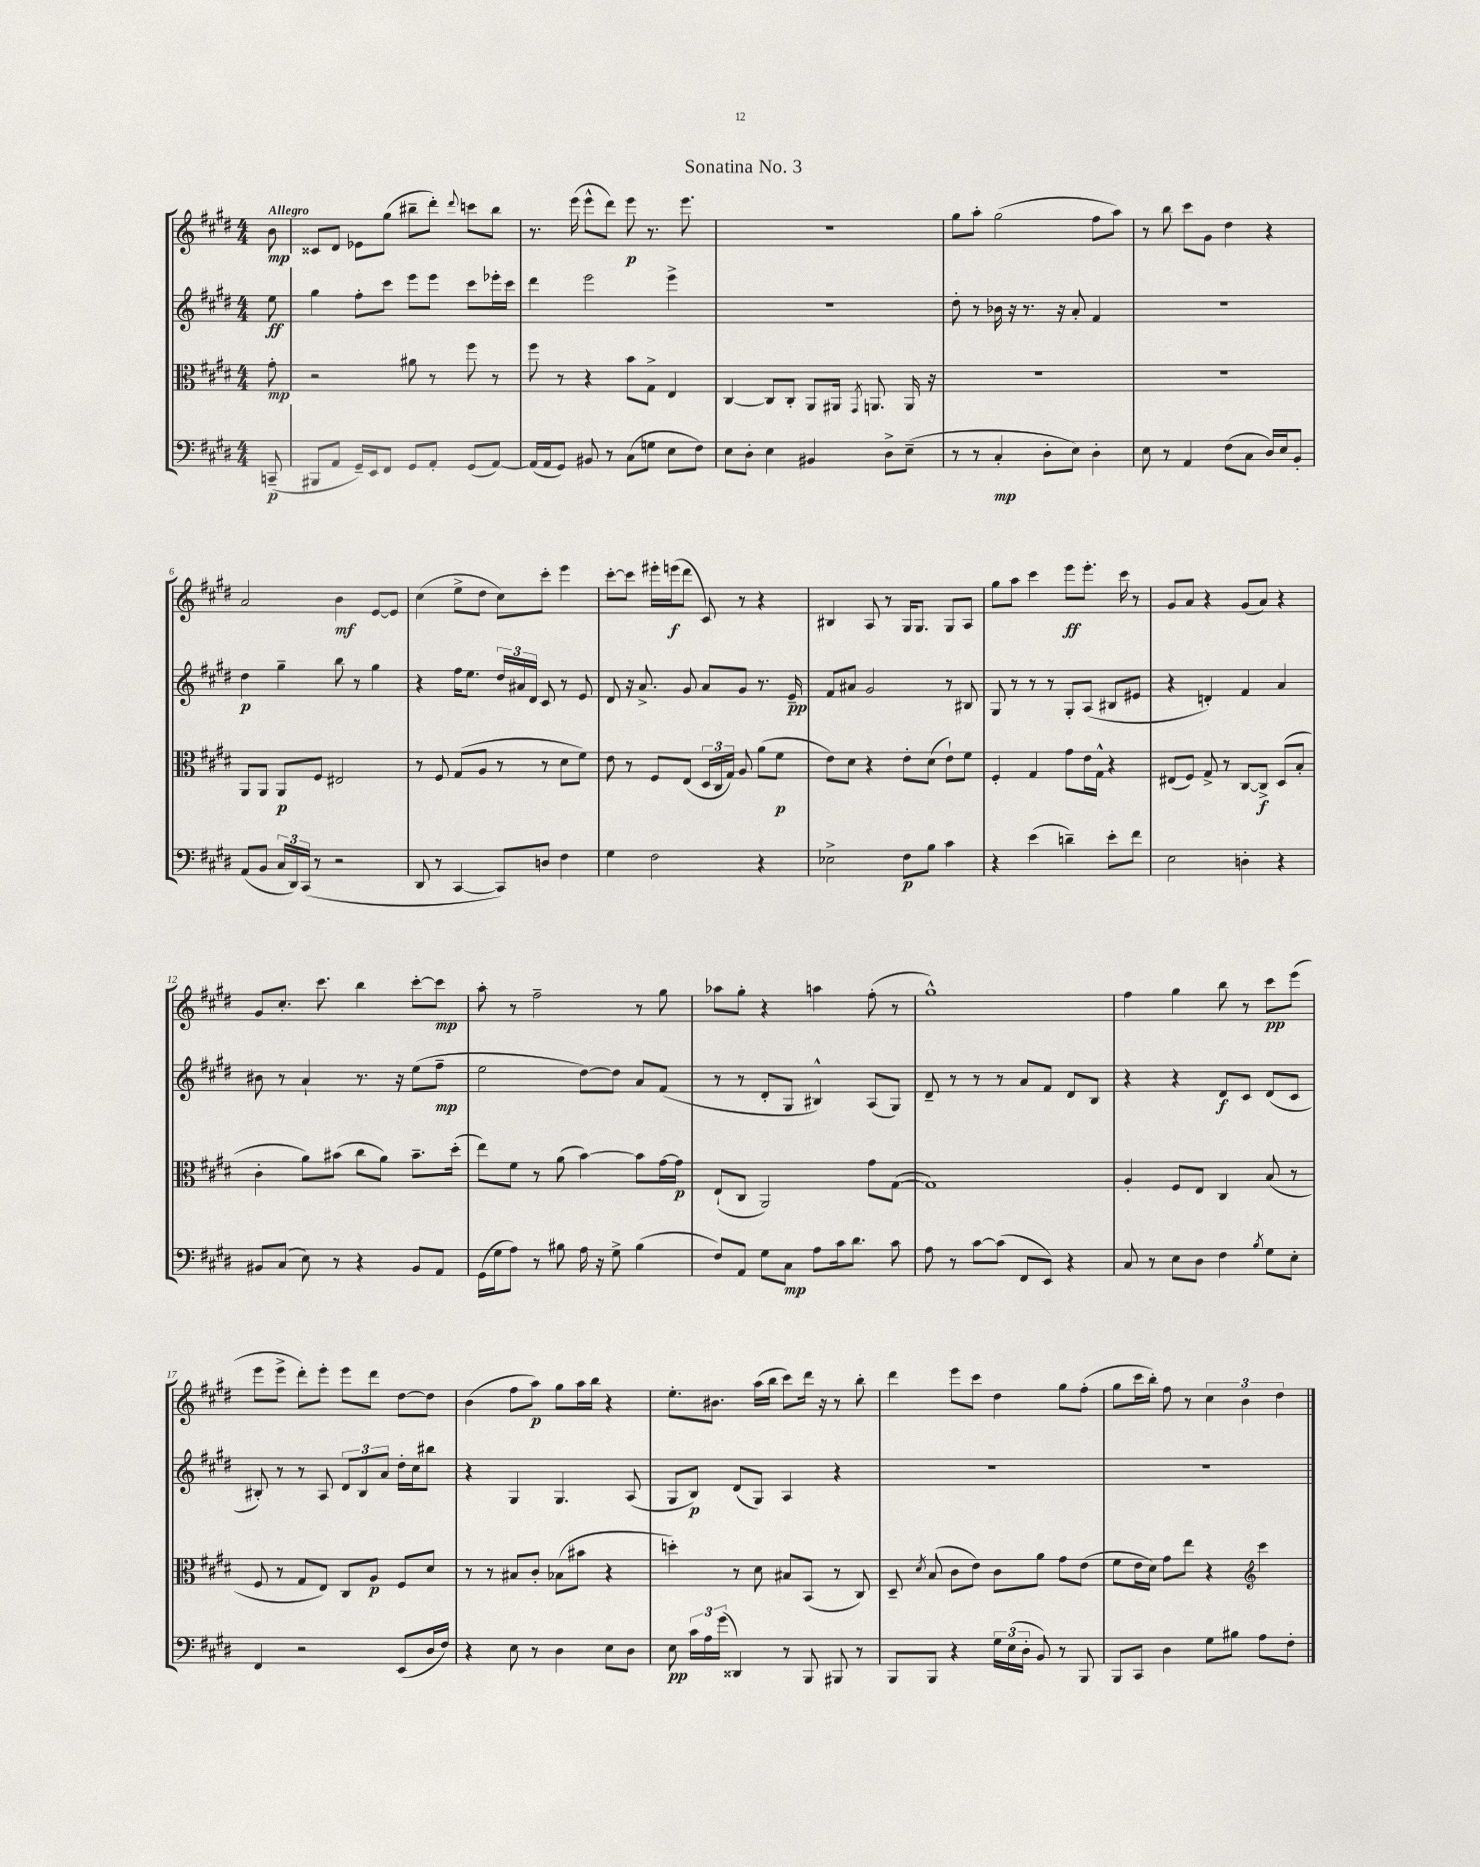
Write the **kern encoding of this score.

**kern	**dynam	**kern	**dynam	**kern	**dynam	**kern	**dynam
*part4	*part4	*part3	*part3	*part2	*part2	*part1	*part1
*staff4	*staff4	*staff3	*staff3	*staff2	*staff2	*staff1	*staff1
*clefF4	*	*clefC3	*	*clefG2	*	*clefG2	*
*k[f#c#g#d#]	*	*k[f#c#g#d#]	*	*k[f#c#g#d#]	*	*k[f#c#g#d#]	*
*M4/4	*	*M4/4	*	*M4/4	*	*M4/4	*
=	=	=	=	=	=	=	=
!	!	!	!	!	!	!LO:TX:a:B:t=Allegro	!
(8CCn~/	p	8g#'\	mp	8ee\	ff	8b\	mp
=1	=1	=1	=1	=1	=1	=1	=1
8BBB#X/L	.	2r	.	4gg#\	.	8c##X/L	.
8AA/J	.	.	.	.	.	8d#/J	.
16GG#~/LL)	.	.	.	8ff#'\L	.	8e-X\L	.
16EE/J	.	.	.	.	.	.	.
8FF#/J	.	.	.	8ccc#\J	.	(8gg#\J	.
8GG#/L	.	8a#X\	.	8eee\L	.	8bb#X~\L	.
8AA'/J	.	8r	.	8eee\J	.	8ddd#'\J)	.
.	.	.	.	.	.	8qqddd#/	.
(8GG#/L	.	8ff#\	.	8ccc#\L	.	8cccn\L	.
[8AA/J)	.	8r	.	16eee-X'\L	.	8bb#\J	.
.	.	.	.	16ccc#\JJ	.	.	.
=2	=2	=2	=2	=2	=2	=2	=2
(16AA/LL]	.	8ff#\	.	4ddd#\	.	8.r	.
16AA/J	.	.	.	.	.	.	.
8GG#/J)	.	8r	.	.	.	.	.
.	.	.	.	.	.	(16eee\	.
8BB#X/	.	4r	.	2eee\	.	8eee^^\L	.
8r	.	.	.	.	.	8ddd#\J)	.
(8C#\L	.	8b\L	.	.	.	8eee\	p
8Gn\J	.	8G#^\J	.	.	.	8.r	.
8E\L	.	4E/	.	4eee^\	.	.	.
.	.	.	.	.	.	8.eee\	.
8F#\J)	.	.	.	.	.	.	.
=3	=3	=3	=3	=3	=3	=3	=3
8E\L	.	[4C#/	.	1r	.	1r	.
8D#'\J	.	.	.	.	.	.	.
4E\	.	8C#/L]	.	.	.	.	.
.	.	8C#'/J	.	.	.	.	.
4BB#X/	.	8AA/L	.	.	.	.	.
.	.	16AA#X/Jk	.	.	.	.	.
.	.	8qGG#/	.	.	.	.	.
.	.	8.AAn/	.	.	.	.	.
8D#^\L	.	.	.	.	.	.	.
(8E~\J	.	16AA/	.	.	.	.	.
.	.	16r	.	.	.	.	.
=4	=4	=4	=4	=4	=4	=4	=4
8r	.	1r	.	8dd#'\	.	8gg#\L	.
8r	.	.	.	8r	.	8aa'\J	.
4C#'/	mp	.	.	16b-X\	.	(2gg#\	.
.	.	.	.	16r	.	.	.
.	.	.	.	8.r	.	.	.
8D#'\L	.	.	.	.	.	.	.
.	.	.	.	16r	.	.	.
8E\J)	.	.	.	8a'/	.	.	.
4D#'\	.	.	.	4f#/	.	8ff#\L	.
.	.	.	.	.	.	8aa\J)	.
=5	=5	=5	=5	=5	=5	=5	=5
8E\	.	1r	.	1r	.	8r	.
8r	.	.	.	.	.	8bb\	.
4AA/	.	.	.	.	.	8ccc#\L	.
.	.	.	.	.	.	8g#\J	.
(8F#\L	.	.	.	.	.	4dd#\	.
8C#\J	.	.	.	.	.	.	.
16D#/LL)	.	.	.	.	.	4r	.
16E/J	.	.	.	.	.	.	.
8BB'/J	.	.	.	.	.	.	.
!!LO:LB:g=z
=6	=6	=6	=6	=6	=6	=6	=6
(8AA/L	.	8AA/L	.	4dd#\	p	2a/	.
8BB/J	.	8AA/J	.	.	.	.	.
24C#/LL	.	8AA/L	p	4gg#~\	.	.	.
24DD#/)	.	.	.	.	.	.	.
(24CC#/JJ	.	.	.	.	.	.	.
8r	.	8F#/J	.	.	.	.	.
2r	.	2E#X/	.	8bb\	.	4b\	mf
.	.	.	.	8r	.	.	.
.	.	.	.	4gg#\	.	[8e/L	.
.	.	.	.	.	.	8e/J]	.
=7	=7	=7	=7	=7	=7	=7	=7
8DD#/	.	8r	.	4r	.	(4cc#\	.
8r	.	8F#/	.	.	.	.	.
[4CC#/	.	(8G#/L	.	16ff#\KL	.	8ee^\L	.
.	.	.	.	8.ee\J	.	.	.
.	.	8A/J	.	.	.	8dd#\J	.
8CC#/L])	.	8r	.	24dd#/LL	.	8cc#\L)	.
.	.	.	.	24a#X/	.	.	.
.	.	.	.	24d#/JJ	.	.	.
8Dn/J	.	8r	.	8c#/	.	8ccc#'\J	.
4F#\	.	8d#\L	.	8r	.	4eee\	.
.	.	8f#\J)	.	8e/	.	.	.
=8	=8	=8	=8	=8	=8	=8	=8
4G#\	.	8e\	.	8d#/	.	[8ccc#'\L	.
.	.	8r	.	16r	.	8ccc#\J]	.
.	.	.	.	8.a^/	.	.	.
2F#\	.	8F#/L	.	.	.	16eee#X'\LL	.
.	.	.	.	.	.	(16eeen\J	f
.	.	(8E/J	.	8g#/	.	8ddd#\J	.
.	.	24D#/LL	.	8a/L	.	8c#/)	.
.	.	24C#/	.	.	.	.	.
.	.	24G#/JJ)	.	.	.	.	.
.	.	8A/	.	8g#/J	.	8r	.
4r	.	(8a\L	.	8.r	.	4r	.
.	.	8f#\J	p	.	.	.	.
.	.	.	.	16e~/	pp	.	.
=9	=9	=9	=9	=9	=9	=9	=9
2E-X^\	.	8e\L)	.	8f#/L	.	4B#X/	.
.	.	8d#\J	.	8a#X/J	.	.	.
.	.	4r	.	2g#/	.	8A/	.
.	.	.	.	.	.	8r	.
8F#\L	p	8e'\L	.	.	.	16G#/KL	.
.	.	.	.	.	.	8.G#/J	.
8B\J	.	(8d#\J	.	.	.	.	.
4c#\	.	8e`\L)	.	8r	.	8G#/L	.
.	.	8f#\J	.	8B#X/	.	8A/J	.
=10	=10	=10	=10	=10	=10	=10	=10
4r	.	4F#'/	.	8G#/	.	8gg#\L	.
.	.	.	.	8r	.	8aa\J	.
(4e\	.	4G#/	.	8r	.	4ccc#\	.
.	.	.	.	8r	.	.	.
4dn~\)	.	8g#\L	.	8G#'/L	.	8eee\L	ff
.	.	16e\L	.	(8A/J	.	8.eee'\J	.
.	.	16G#^^\JJ	.	.	.	.	.
8e'\L	.	4r	.	8B#X/L	.	.	.
.	.	.	.	.	.	16ccc#\	.
8f#\J	.	.	.	8e#X/J	.	8r	.
=11	=11	=11	=11	=11	=11	=11	=11
2E\	.	(8E#X/L	.	4r	.	8g#/L	.
.	.	8F#/J)	.	.	.	8a/J	.
.	.	8G#^/	.	4dn'/)	.	4r	.
.	.	8r	.	.	.	.	.
4Dn'\	.	[8C#/L	.	4f#/	.	(8g#/L	.
.	.	8C#^/J]	f	.	.	8a/J)	.
4r	.	(8D#/L	.	4a/	.	4r	.
.	.	8B'/J	.	.	.	.	.
!!LO:LB:g=z
=12	=12	=12	=12	=12	=12	=12	=12
8BB#X/L	.	4c#'\	.	8b#X\	.	8g#/L	.
(8C#/J	.	.	.	8r	.	8.cc#'/J	.
8E\)	.	8a\L)	.	4a`/	.	.	.
.	.	.	.	.	.	8.ccc#\	.
8r	.	(8b#X\J	.	.	.	.	.
4r	.	8cc#\L	.	8.r	.	4bb\	.
.	.	8a\J)	.	.	.	.	.
.	.	.	.	16r	.	.	.
8BB#/L	.	8.b#~\L	.	(8ee\L	.	[8ccc#'\L	.
8AA/J	.	.	.	8ff#~\J	mp	8ccc#\J]	mp
.	.	(16dd#'\Jk	.	.	.	.	.
=13	=13	=13	=13	=13	=13	=13	=13
(16GG#\LL	.	8ee\L)	.	2ee\	.	8aa'\	.
16G#\J	.	.	.	.	.	.	.
8A\J)	.	8f#\J	.	.	.	8r	.
8r	.	8r	.	.	.	2ff#~\	.
8B#X\	.	(8a\	.	.	.	.	.
16A\	.	[4b\)	.	[8dd#\L)	.	.	.
16r	.	.	.	.	.	.	.
8G#^\	.	.	.	8dd#\J]	.	.	.
(4B#\	.	8b\L]	.	8a/L	.	8r	.
.	.	[16g#\L	.	(8f#/J	.	8gg#\	.
.	.	16g#\JJ]	p	.	.	.	.
=14	=14	=14	=14	=14	=14	=14	=14
8F#/L)	.	(8E`/L	.	8r	.	8aa-X\L	.
8AA/J	.	8C#/J	.	8r	.	8gg#'\J	.
8G#\L	.	2AA/)	.	8d#'/L	.	4r	.
8C#\J	mp	.	.	8G#/J	.	.	.
8A\L	.	.	.	4B#X^^/)	.	4aan\	.
16c#\k	.	.	.	.	.	.	.
8.d#\J	.	.	.	.	.	.	.
.	.	8g#\L	.	(8A/L	.	(8ff#'\	.
8c#\	.	([8G#\J	.	8G#/J)	.	8r	.
=15	=15	=15	=15	=15	=15	=15	=15
8A\	.	1G#])	.	8d#~/	.	1gg#^^)	.
8r	.	.	.	8r	.	.	.
[8c#\L	.	.	.	8r	.	.	.
(8c#\J]	.	.	.	8r	.	.	.
8FF#/L	.	.	.	8a/L	.	.	.
8EE/J)	.	.	.	8f#/J	.	.	.
4r	.	.	.	8d#/L	.	.	.
.	.	.	.	8B/J	.	.	.
=16	=16	=16	=16	=16	=16	=16	=16
8C#/	.	4A'/	.	4r	.	4ff#\	.
8r	.	.	.	.	.	.	.
8E\L	.	8F#/L	.	4r	.	4gg#\	.
8D#\J	.	8E/J	.	.	.	.	.
4F#\	.	4C#/	.	8d#/L	f	8bb\	.
.	.	.	.	8c#/J	.	8r	.
8qB/	.	.	.	.	.	.	.
8G#\L	.	(8B/	.	(8d#/L	.	8ccc#\L	pp
8E'\J	.	8r	.	8c#/J	.	(8eee\J	.
!!LO:LB:g=z
=17	=17	=17	=17	=17	=17	=17	=17
4FF#/	.	8F#/	.	8B#X'/)	.	8eee\L	.
.	.	8r	.	8r	.	8eee^\J	.
2r	.	8G#/L	.	8r	.	8ddd#'\L)	.
.	.	8E/J)	.	8A/	.	8eee'\J	.
.	.	8C#/L	.	12d#/L	.	8eee\L	.
.	.	.	.	12B#/	.	.	.
.	.	8A/J	p	.	.	8ddd#\J	.
.	.	.	.	12a/J	.	.	.
(8EE/L	.	8F#/L	.	16dd#'\LL	.	[8dd#\L	.
.	.	.	.	16cc#\J	.	.	.
16D#/L	.	8d#/J	.	8bb#X\J	.	8dd#\J]	.
16F#/JJ)	.	.	.	.	.	.	.
=18	=18	=18	=18	=18	=18	=18	=18
4r	.	8r	.	4r	.	(4b\	.
.	.	8r	.	.	.	.	.
8E\	.	8B#X/L	.	4G#/	.	8ff#\L	.
8r	.	8c#'/J	.	.	.	8aa\J)	p
4D#\	.	(8B-X\L	.	4.G#/	.	8gg#\L	.
.	.	8b#X\J	.	.	.	16aa\L	.
.	.	.	.	.	.	16bb\JJ	.
8E\L	.	4r	.	.	.	4r	.
8D#\J	.	.	.	(8A/	.	.	.
=19	=19	=19	=19	=19	=19	=19	=19
8E\	pp	4ddn'\)	.	8G#/L	.	8.ee'\L	.
24c#\LL	.	.	.	8B/J)	p	.	.
24A\	.	.	.	.	.	.	.
.	.	.	.	.	.	8.b#X\J	.
(24g#\JJ	.	.	.	.	.	.	.
4DD##X/)	.	8r	.	(8d#/L	.	.	.
.	.	8d#\	.	8G#/J)	.	(16aa\LL	.
.	.	.	.	.	.	16bb\JJ	.
8r	.	8B#X/L	.	4A/	.	8ccc#\L)	.
8BBB/	.	(8BB/J	.	.	.	16ddd#\Jk	.
.	.	.	.	.	.	16r	.
8BBB#X/	.	8r	.	4r	.	8r	.
8r	.	8C#/)	.	.	.	8bb'\	.
=20	=20	=20	=20	=20	=20	=20	=20
8BBB/L	.	8D#~/	.	1r	.	4ddd#\	.
.	.	8qd#/	.	.	.	.	.
8BBB/J	.	(8B/	.	.	.	.	.
4r	.	8c#\L	.	.	.	8eee\L	.
.	.	8e\J)	.	.	.	8ccc#\J	.
24G#\LL	.	8c#\L	.	.	.	4dd#\	.
(24E\	.	.	.	.	.	.	.
24D#'\JJ	.	.	.	.	.	.	.
8BB/)	.	8a\J	.	.	.	.	.
8r	.	8g#\L	.	.	.	8gg#\L	.
8BBB/	.	(8e\J	.	.	.	(8ff#'\J	.
=21	=21	=21	=21	=21	=21	=21	=21
8BBB/L	.	8f#\L	.	1r	.	8gg#\L	.
8CC#/J	.	16e\L	.	.	.	16ccc#\L	.
.	.	16d#\JJ)	.	.	.	16bb'\JJ)	.
4D#\	.	8g#\L	.	.	.	8ff#\	.
.	.	8ee\J	.	.	.	8r	.
8G#\L	.	4r	.	.	.	6cc#\	.
8B#X\J	.	.	.	.	.	.	.
.	.	.	.	.	.	6b\	.
*	*	*clefG2	*	*	*	*	*
8A\L	.	4ccc#\	.	.	.	.	.
.	.	.	.	.	.	6dd#\	.
8F#'\J	.	.	.	.	.	.	.
==	==	==	==	==	==	==	==
*-	*-	*-	*-	*-	*-	*-	*-
